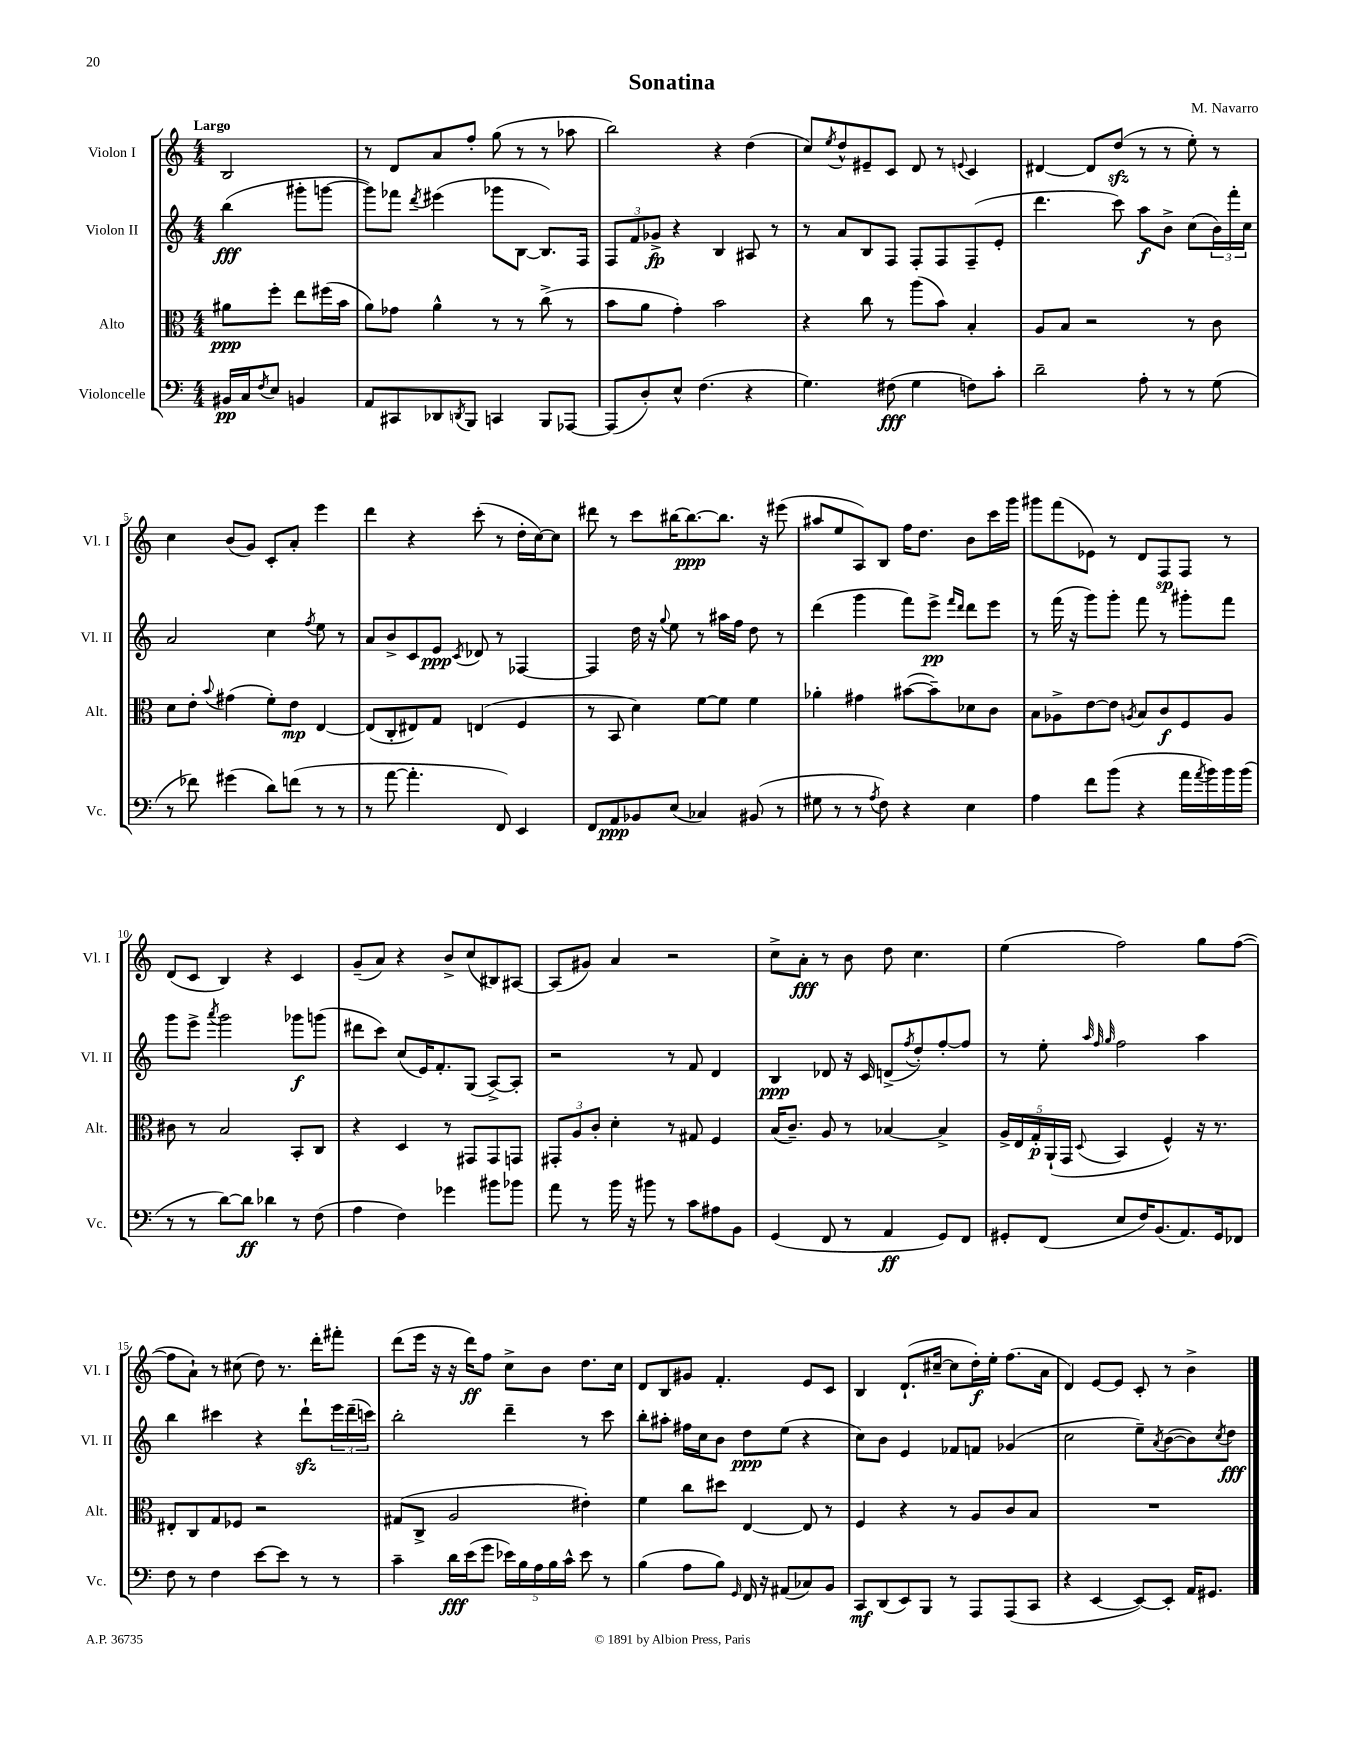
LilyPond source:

\header { title = "Sonatina" composer = "M. Navarro" }
<<
\new StaffGroup <<
\new Staff = "s0" \with { instrumentName = "Violon I" shortInstrumentName = "Vl. I" } {
    \clef treble \key c \major \numericTimeSignature \time 4/4 \partial 2 \tempo "Largo"
    b2 |
    r8 d'8 a'8 f''8-. g''8( r8 r8 aes''8 |
    b''2) r4 d''4( |
    c''8) \acciaccatura { e''8 } d''8-^ eis'8-- c'8 d'8 r8 \appoggiatura { e'8 } c'4 |
    dis'4~ dis'8 d''8\sfz( r8 r8 e''8-.) r8 |
    c''4 b'8( g'8) c'8-. a'8-. e'''4 |
    d'''4 r4 c'''8-.( r8 d''16-. c''16~) c''8 |
    dis'''8 r8 c'''8 bis''16~ bis''8.~\ppp bis''8. r16 eis'''8( |
    ais''8 e''8 a8) b8 f''16 d''8. b'8 c'''16 g'''16 |
    gis'''8 f'''8( ees'8) r8 d'8 f8\sp f8 r8 |
    d'8( c'8 b4) r4 c'4 |
    g'8--( a'8) r4 b'8-> c''8( bis8) ais8~ |
    ais8( gis'8) a'4 r2 |
    c''8-> a'8-.\fff r8 b'8 d''8 c''4. |
    e''4( f''2) g''8 f''8~( |
    f''8 a'8-!) r8 cis''8( d''8) r8. d'''16-. fis'''8-. |
    d'''8( e'''16 r16 r16 d'''16\ff) f''8 c''8-> b'8 d''8. c''16 |
    d'8 b8 gis'8 f'4.-. e'8 c'8 |
    b4 d'8.-!( cis''16~-- cis''8 d''16-.\f) e''16-. f''8.( a'16 |
    d'4) e'8~ e'8 c'8-. r8 b'4-> \bar "|." |
}
\new Staff = "s1" \with { instrumentName = "Violon II" shortInstrumentName = "Vl. II" } {
    \clef treble \key c \major \numericTimeSignature \time 4/4 \partial 2
    b''4\fff( gis'''8-. g'''8~ |
    g'''8) fes'''8 \acciaccatura { d'''8 } eis'''4( ges'''8 b8~ b8.) f16 |
    \tuplet 3/2 { f8 f'8 ges'8->\fp } r4 b4 ais8 r8 |
    r8 a'8 b8 f8 f8-. f8 f8--( e'8-. |
    d'''4. c'''8) a''8\f b'8-> c''8( \tuplet 3/2 { b'16) f'''16-. c''16 } |
    a'2 c''4 \acciaccatura { f''8 } e''8 r8 |
    a'8 b'8-> c'8 e'8\ppp \acciaccatura { c'8 } des'8 r8 fes4~ |
    fes4 d''16 r16 \appoggiatura { g''8 } e''8 r8 ais''16 f''16 d''8 r8 |
    d'''4( g'''4 f'''8) e'''8->\pp \grace { f'''16 d'''16 } d'''8 e'''8 |
    r8 f'''16( r16 g'''8) g'''8-. f'''8 r8 gis'''8-. f'''8 |
    g'''8 e'''8-> \acciaccatura { a'''8 } g'''2 ges'''8\f g'''8( |
    dis'''8 c'''8) c''8( e'16) f'8.-. g8( a8~->) a8-. |
    r2 r8 f'8 d'4 |
    b4\ppp des'8 r16 c'16 d'8->( \acciaccatura { f''8 } d''8-.) f''8~-. f''8 |
    r8 e''8-. \grace { a''32 f''32 g''32 } f''2 a''4 |
    b''4 cis'''4 r4 d'''8-!\sfz \tuplet 3/2 { e'''16 d'''16--( c'''16) } |
    b''2-. d'''4-- r8 c'''8 |
    b''8-. ais''8-. fis''16 c''16 b'8 d''8\ppp e''8( r4 |
    c''8) b'8 e'4 fes'8 f'8 ges'4( |
    c''2 e''8--) \acciaccatura { a'8 } b'8~( b'8) \acciaccatura { c''8 } d''8\fff \bar "|." |
}
\new Staff = "s2" \with { instrumentName = "Alto" shortInstrumentName = "Alt." } {
    \clef alto \key c \major \numericTimeSignature \time 4/4 \partial 2
    ais'8\ppp f''8-. e''8 fis''16( b'16 |
    a'8) ges'8 a'4-^ r8 r8 c''8->( r8 |
    b'8 a'8 g'4-.) b'2 |
    r4 c''8 r8 a''8( b'8) b4-. |
    a8 b8 r2 r8 c'8 |
    d'8 e'8-. \appoggiatura { b'8 } gis'4( f'8-.) e'8\mp e4~ |
    e8( c8-. eis8) g8 e4( f4 |
    r8 b,8 d'4) f'8~ f'8 f'4 |
    aes'4-. gis'4 bis'8~( bis'8--) des'8 c'8 |
    b8 aes8-> e'8~ e'8 \acciaccatura { a8 } b8 c'8\f f8 a8 |
    cis'8 r8 b2 b,8-. c8 |
    r4 d4 r8 gis,8 gis,8 g,8 |
    \tuplet 3/2 { gis,8-. a8 c'8-. } d'4-. r8 gis8 f4 |
    b16( c'8.--) a8 r8 bes4~ bes4-> |
    \tuplet 5/4 { a16-> e16 g16-.\p a,16-!( g,16 } \appoggiatura { d8 } b,4 f4-^) r16 r8. |
    eis8-. c8 g8 fes8 r2 |
    gis8( c8-> a2 eis'4-.) |
    f'4 c''8 dis''8 e4~ e8 r8 |
    f4 r4 r8 a8 c'8 b8 |
    R1 \bar "|." |
}
\new Staff = "s3" \with { instrumentName = "Violoncelle" shortInstrumentName = "Vc." } {
    \clef bass \key c \major \numericTimeSignature \time 4/4 \partial 2
    bis,16\pp c16 \acciaccatura { f8 } e8 b,4 |
    a,8 cis,8 des,8 \acciaccatura { d,8 } b,,8 c,4 b,,8 aes,,8~ |
    aes,,8( d8-.) e8-^ f4.( r4 |
    g4.) fis8\fff( g4 f8) c'8-. |
    d'2-- a8-. r8 r8 g8( |
    r8 fes'8) gis'4( d'8) f'8( r8 r8 |
    r8 a'8~ a'4.-. f,8) e,4 |
    f,8 a,8\ppp bes,8 e8( ces4) bis,8( r8 |
    gis8 r8 r8 \acciaccatura { a8 } f8) r4 e4 |
    a4 f'8 b'8( r4 a'16 \acciaccatura { a'8 } b'16) b'16 b'16( |
    r8 r8 d'8~) d'8\ff des'4 r8 f8( |
    a4 f4) ges'4 bis'8 bes'8 |
    a'8 r8 b'16 r16 bis'8 r8 c'8 ais8 b,8 |
    g,4( f,8 r8 a,4\ff g,8) f,8 |
    gis,8-. f,8( e8 f16) b,8.( a,8.) gis,16 fes,8 |
    f8 r8 f4 e'8~ e'8 r8 r8 |
    c'4-- d'16\fff e'16( g'8 \tuplet 5/4 { ees'16) b16 a16 b16 c'16-^ } ees'8 r8 |
    b4( a8 b8) \grace { g,16 } f,16 r16 ais,8( ces8) b,8 |
    c,8\mf d,8( e,8) b,,8 r8 a,,8 a,,8( c,8 |
    r4 e,4~ e,8~) e,8-. a,16 gis,8. \bar "|." |
}
>>
>>
